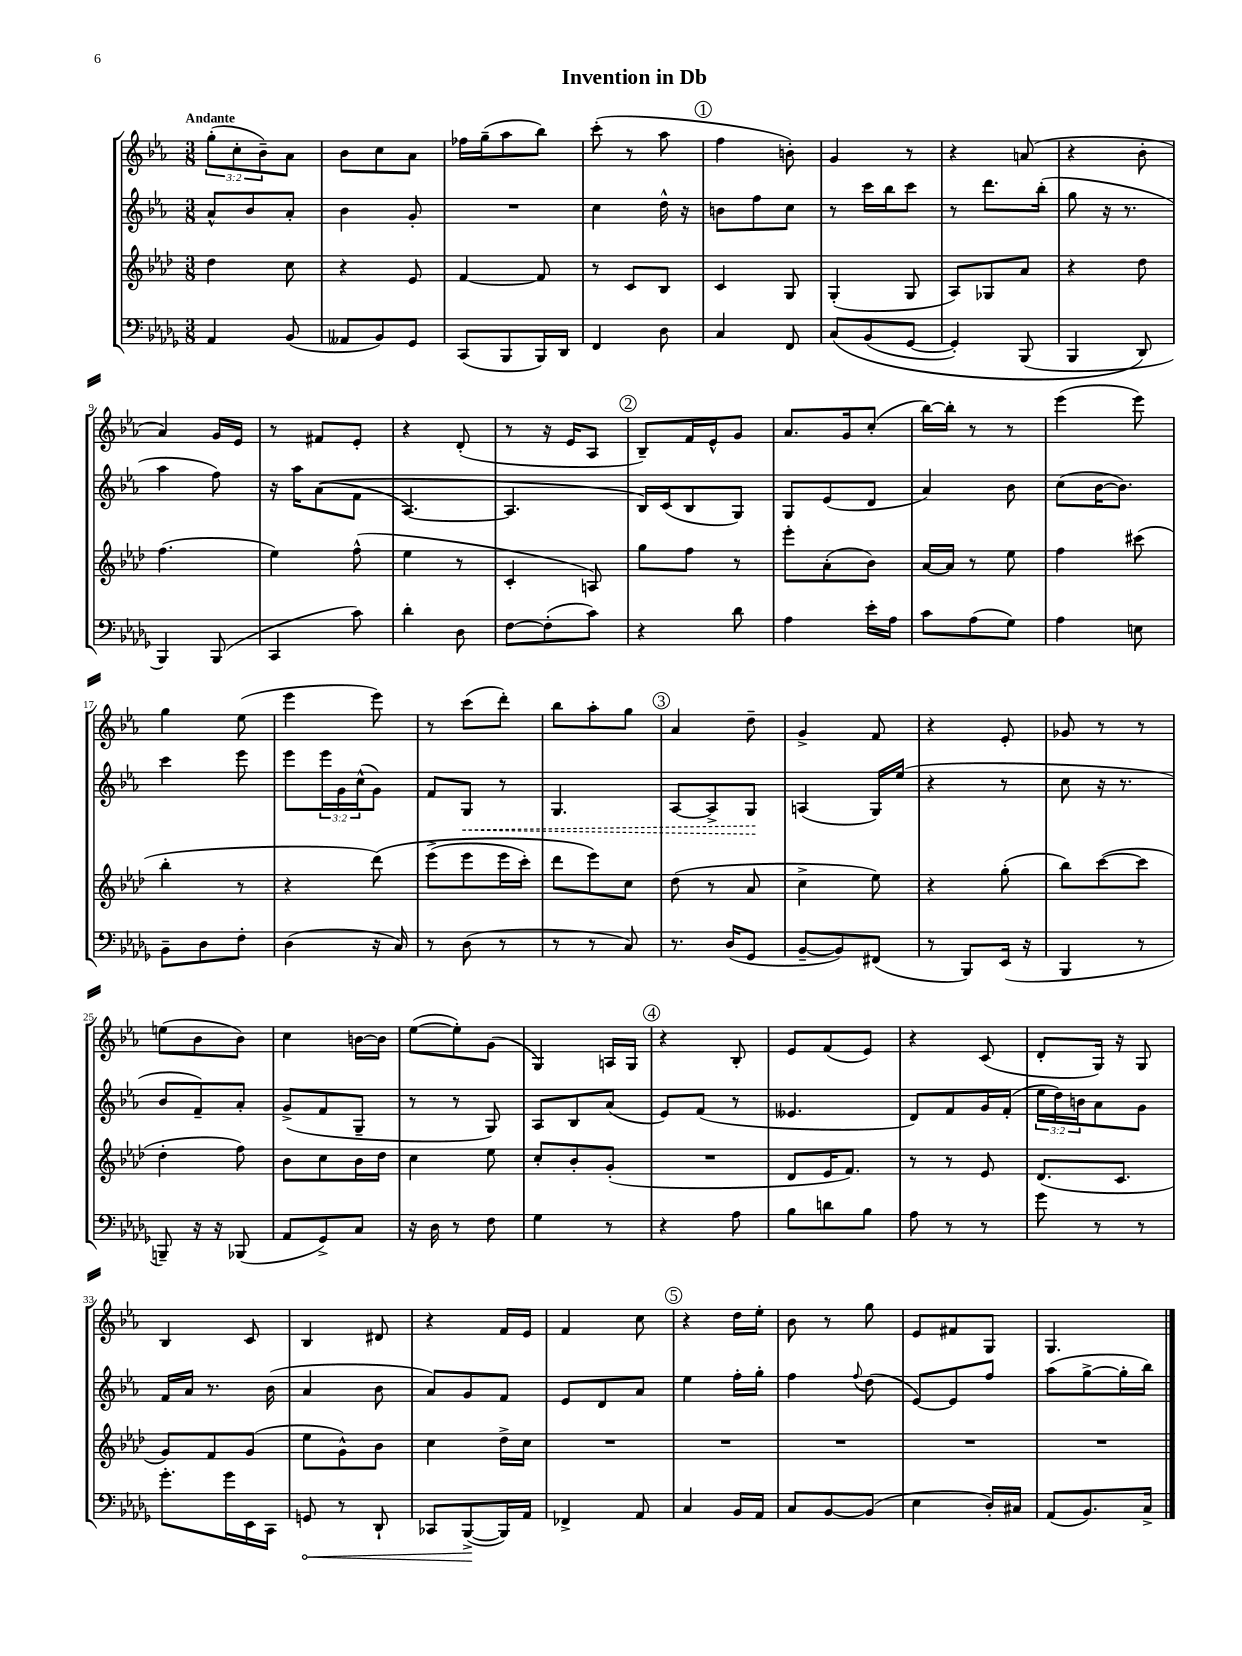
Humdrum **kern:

**kern	**kern	**kern	**kern
*staff4	*staff3	*staff2	*staff1
*clefF4	*clefG2	*clefG2	*clefG2
*k[b-e-a-d-g-]	*k[b-e-a-d-]	*k[b-e-a-]	*k[b-e-a-]
*M3/8	*M3/8	*M3/8	*M3/8
4AA-/	4dd-\	8a-^^/L	(12gg'\L
.	.	.	12cc'\
.	.	8b-/	.
.	.	.	12b-~\)
(8BB-/	8cc\	8a-'/J	8a-\J
=	=	=	=
8AA--/L	4r	4b-\	8b-\L
8BB-/)	.	.	8cc\
8GG-/J	8e-/	8g'/	8a-\J
=	=	=	=
(8CC/L	[4f/	4.r	16ff-\LL
.	.	.	(16gg~\J
8BBB-/	.	.	8aa-\
16BBB-/L)	8f/]	.	8bb-\J)
16DD-/JJ	.	.	.
=	=	=	=
4FF/	8r	4cc\	(8ccc'\
.	8c/L	.	8r
8D-\	8B-/J	16dd^^\	8aa-\
.	.	16r	.
=	=	=	=
4C/	4c/	8b\L	4ff\
.	.	8ff\	.
8FF/	8G/	8cc\J	8b'\)
=	=	=	=
&(8C/L	(4G'/	8r	4g/
(8BB-/	.	16ccc\LL	.
.	.	16bb-\J	.
[8GG-/J	8G/	8ccc\J	8r
=	=	=	=
4GG-'/])	8A-/L)	8r	4r
.	8G-/	8.ddd\L	.
(8BBB-/	8a-/J	.	(8a/
.	.	(16bb-'\Jk	.
=	=	=	=
4BBB-/	4r	8gg\	4r
.	.	16r	.
.	.	8.r	.
8DD-/&)	8dd-\	.	8b-'\
=	=	=	=
4BBB-/)	(4.ff\	4aa-\	4a-/)
(8BBB-/	.	8ff\)	16g/LL
.	.	.	16e-/JJ
=	=	=	=
4CC/	4ee-\)	16r	8r
.	.	16aa-\LK	.
.	.	&((8a-\	8f#/L
8c\)	(8ff^^\	8f\J	8e-'/J
=	=	=	=
4d-'\	4ee-\	[4.A-/)	4r
8D-\	8r	.	(8d'/
=	=	=	=
[8F\L	4c'/	4.A-/]	8r
(8F'\]	.	.	16r
.	.	.	16e-/LK
8c\J)	8A/)	.	8A-/J
=	=	=	=
4r	8gg\L	16B-/LL&)	8B-~/L)
.	.	(16c/J	.
.	8ff\J	8B-/	16f/L
.	.	.	16e-^^/J
8d-\	8r	8G/J)	8g/J
=	=	=	=
4A-\	8eee-'\L	8G/L	8.a-/L
.	(8a-'\	(8e-/	.
.	.	.	16g/k
16e-'\LL	8b-\J)	8d/J	(8cc'/J
16A-\JJ	.	.	.
=	=	=	=
8c\L	[16a-/LL	4a-/)	[16bb-\LL)
.	16a-/]JJ	.	16bb-'\]JJ
(8A-\	8r	.	8r
8G-\J)	8ee-\	8b-\	8r
=	=	=	=
4A-\	4ff\	(8cc\L	(4eee-\
.	.	[16b-\K	.
.	.	8.b-\]J)	.
8E\	(8ccc#\	.	8eee-\)
=	=	=	=
8BB-~\L	4bb-'\	4ccc\	4gg\
8D-\	.	.	.
8F'\J	8r	8eee-\	(8ee-\
=	=	=	=
(4D-\	4r	8eee-\L	4eee-\
.	.	24eee-\L	.
.	.	24g\	.
.	.	(24cc^^\J	.
16r	&(8ddd-\)	8g\J)	8eee-\)
16C/)	.	.	.
=	=	=	=
8r	(8eee-^\L	8f/L	8r
(8D-\	8eee-\	8G/J	(8ccc\L
8r	16eee-\L	8r	8ddd'\J)
.	16ccc'\JJ)	.	.
=	=	=	=
8r	8ddd-\L	4.G/	8bb-\L
8r	8eee-\&)	.	8aa-'\
8C/)	8cc\J	.	8gg\J
=	=	=	=
8.r	(8dd-\	[8A-/L	4a-/
.	8r	8A-^/]	.
(16D-/LK	.	.	.
8GG-/J	8a-/	8G/J	8dd~\
=	=	=	=
[8BB-~/L	4cc^\	(4A/	4g^/
8BB-/])	.	.	.
(8FF#/J	8ee-\)	16G/LL)	8f/
.	.	(16ee-/JJ	.
=	=	=	=
8r	4r	4r	4r
8BBB-/L)	.	.	.
(16EE-/Jk	(8gg'\	8r	8e-'/
16r	.	.	.
=	=	=	=
4BBB-/	8bb-\L)	8cc\	8g-/
.	([8ccc\	16r	8r
.	.	8.r	.
8r	8ccc\]J	.	8r
=	=	=	=
8BBB~/)	4dd-'\	8b-/L	(8ee\L
16r	.	8f~/)	8b-\
16r	.	.	.
(8BBB-/	8ff\)	8a-'/J	8b-\J)
=	=	=	=
8AA-/L	8b-\L	(8g^/L	4cc\
8GG-^/)	8cc\	8f/	.
8C/J	16b-\L	8G~/J	[16b\LL
.	16dd-\JJ	.	16b\]JJ
=	=	=	=
16r	4cc\	8r	([8ee-\L
16D-\	.	.	.
8r	.	8r	8ee-'\])
8F\	8ee-\	8G/)	(8g\J
=	=	=	=
4G-\	8cc'/L	8A-/L	4G/)
.	8b-'/	8B-/	.
8r	(8g'/J	(8a-/J	16A/LL
.	.	.	16G/JJ
=	=	=	=
4r	4.r	8e-/L)	4r
.	.	(8f/J	.
8A-\	.	8r	8B-'/
=	=	=	=
8B-\L	8d-/L	4.e--/	8e-/L
8d\	16e-/K	.	(8f/
.	8.f/J)	.	.
8B-\J	.	.	8e-/J)
=	=	=	=
8A-\	8r	8d/L)	4r
8r	8r	8f/	.
8r	8e-/	16g/L	(8c/
.	.	(16f'/JJ	.
=	=	=	=
8g-\	(8.d-/L	24ee-\LL	8d'/L
.	.	24dd\)	.
.	.	24b\J	.
8r	.	8a-\	16G/Jk)
.	8.c/J	.	16r
8r	.	8g\J	8G/
=	=	=	=
8.g-'\L	8g/L)	16f/LL	4B-/
.	.	16a-/JJ	.
.	8f/	8.r	.
16g-\L	.	.	.
16EE-\	(8g/J	.	8c/
16CC\JJ	.	(16b-\	.
=	=	=	=
8GG/	8ee-\L	4a-/	4B-/
8r	8g^^\)	.	.
8DD-`/	8b-\J	8b-\	8d#/
=	=	=	=
8CC-/L	4cc\	8a-/L)	4r
([8BBB-^/	.	8g/	.
16BBB-/]L)	16dd-^\LL	8f/J	16f/LL
16AA-/JJ	16cc\JJ	.	16e-/JJ
=	=	=	=
4FF-^/	4.r	8e-/L	4f/
.	.	8d/	.
8AA-/	.	8a-/J	8cc\
=	=	=	=
4C/	4.r	4ee-\	4r
16BB-/LL	.	16ff'\LL	16dd\LL
16AA-/JJ	.	16gg'\JJ	16ee-'\JJ
=	=	=	=
8C/L	4.r	4ff\	8b-\
[8BB-/	.	.	8r
.	.	8qqff/	.
(8BB-/]J	.	(8dd\	8gg\
=	=	=	=
4E-\	4.r	[8e-/L)	8e-/L
.	.	8e-/]	8f#/
16D-'/LL)	.	8ff/J	8G/J
16C#/JJ	.	.	.
=	=	=	=
(8AA-/L	4.r	(8aa-\L	4.G/
8.BB-/)	.	[8gg^\	.
.	.	16gg'\]L	.
16C^/Jk	.	16bb-\JJ)	.
==	==	==	==
*-	*-	*-	*-
